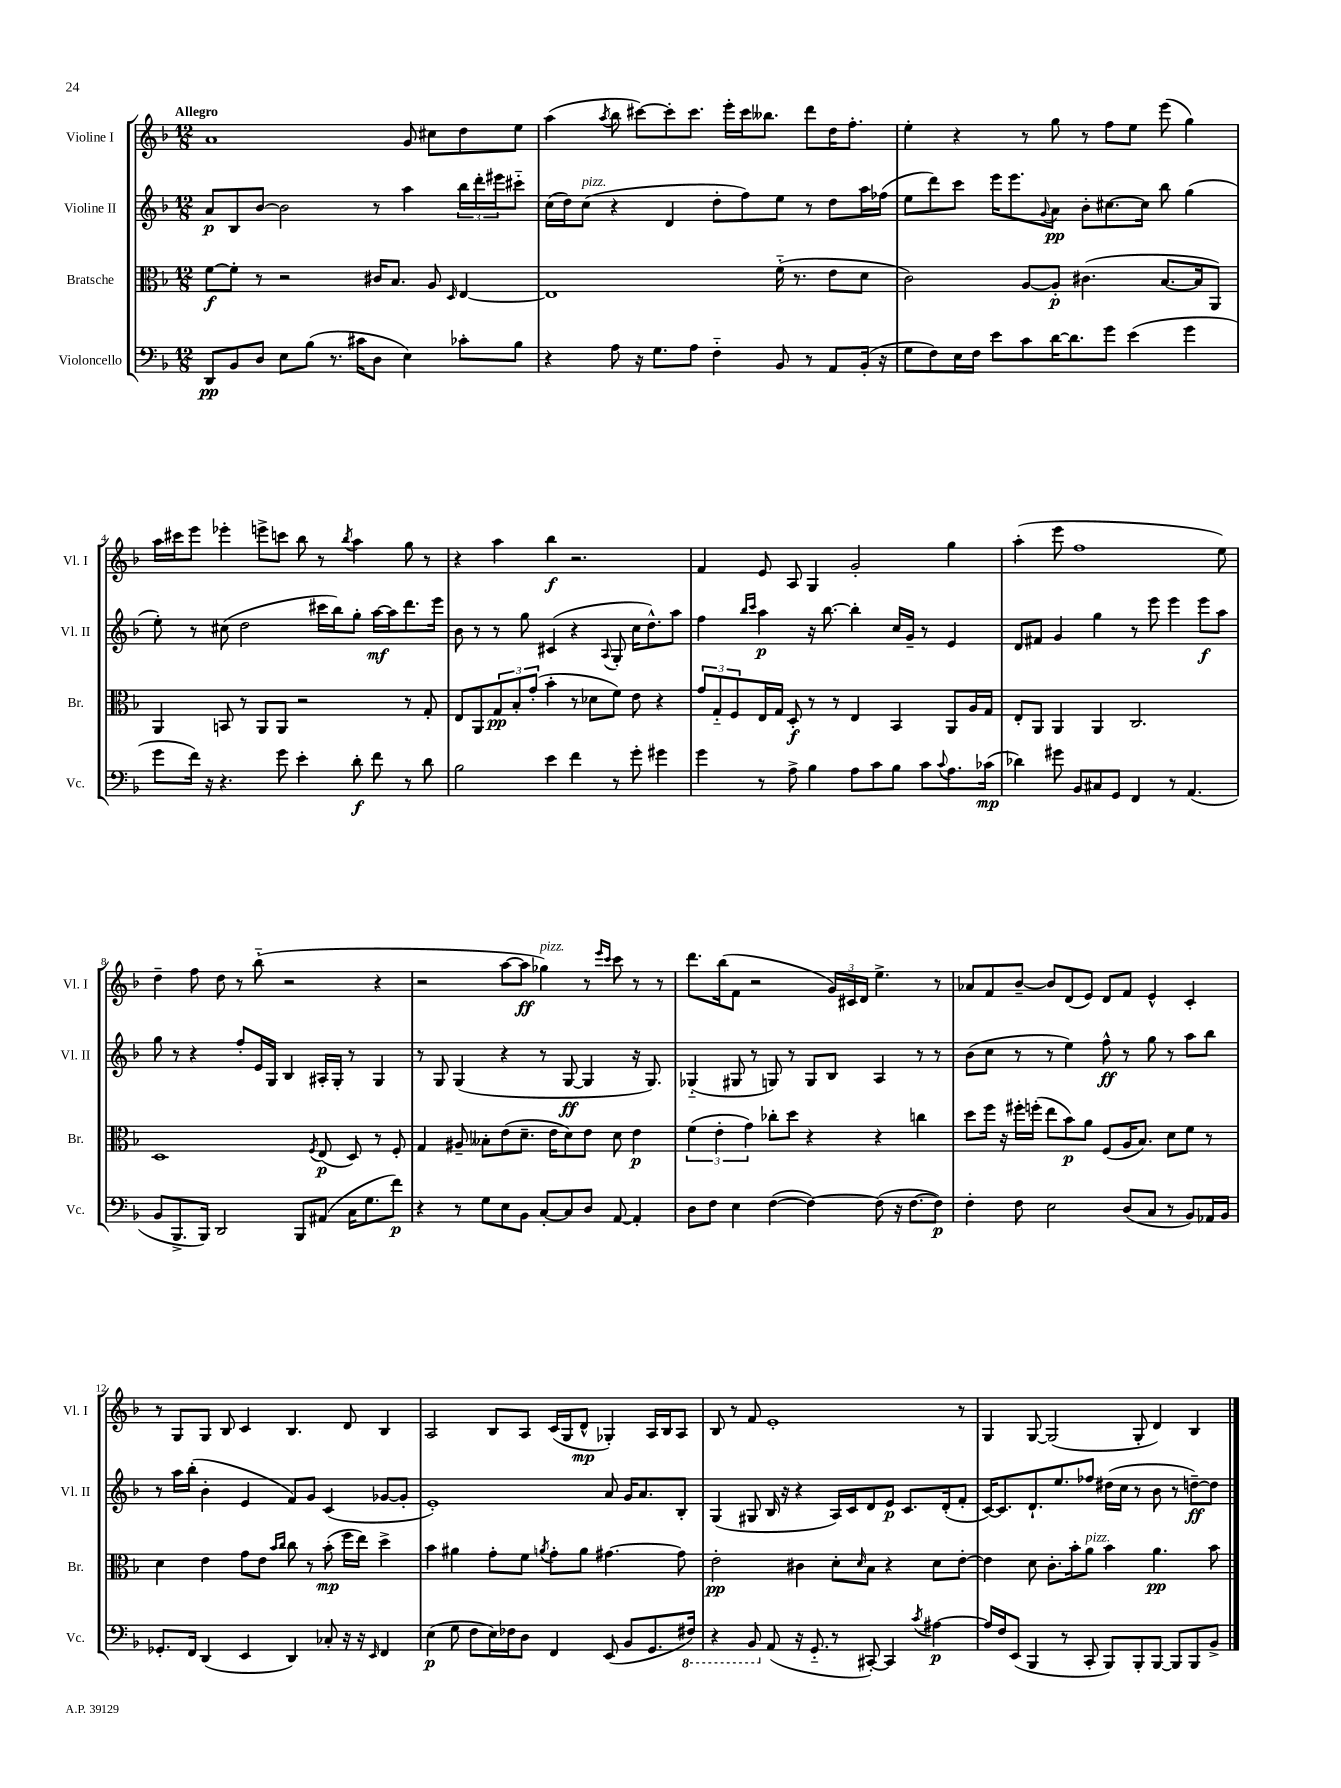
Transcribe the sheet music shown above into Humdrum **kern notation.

**kern	**dynam	**kern	**dynam	**kern	**dynam	**kern	**dynam
*part4	*part4	*part3	*part3	*part2	*part2	*part1	*part1
*staff4	*staff4	*staff3	*staff3	*staff2	*staff2	*staff1	*staff1
*I"Violoncello	*	*I"Bratsche	*	*I"Violine II	*	*I"Violine I	*
*I'Vc.	*	*I'Br.	*	*I'Vl. II	*	*I'Vl. I	*
*clefF4	*	*clefC3	*	*clefG2	*	*clefG2	*
*k[b-]	*	*k[b-]	*	*k[b-]	*	*k[b-]	*
*M12/8	*	*M12/8	*	*M12/8	*	*M12/8	*
=1	=1	=1	=1	=1	=1	=1	=1
!	!	!	!	!	!	!LO:TX:a:B:t=Allegro	!
8DD/L	pp	[8f\L	f	8a/L	p	1a	.
8BB-/	.	8f'\J]	.	8B-/	.	.	.
8D/J	.	8r	.	[8b-/J	.	.	.
8E\L	.	2r	.	2b-\]	.	.	.
(8B-\J	.	.	.	.	.	.	.
8.r	.	.	.	.	.	.	.
16c#X\KL	.	.	.	.	.	.	.
8D\J	.	16c#X/KL	.	8r	.	.	.
.	.	8.B-/J	.	.	.	.	.
4E\)	.	.	.	4aa\	.	8g/	.
.	.	8A/	.	.	.	8cc#X\L	.
.	.	16qqD/	.	.	.	.	.
8c-X'\L	.	[4E/	.	24bb-\LL	.	8dd\	.
.	.	.	.	24ddd'\	.	.	.
.	.	.	.	24eee#X\J	.	.	.
8B-\J	.	.	.	8ccc#X\J	.	8ee\J	.
=2	=2	=2	=2	=2	=2	=2	=2
4r	.	1E]	.	(16cc\LL	.	(4aa\	.
.	.	.	.	16dd\J)	.	.	.
!	!	!	!	!LO:TX:a:i:t=pizz.	!	!	!
.	.	.	.	(8cc\J	.	.	.
.	.	.	.	.	.	8qaa/	.
8A\	.	.	.	4r	.	8bb-\	.
16r	.	.	.	.	.	[8ccc#X\L)	.
8.G\L	.	.	.	.	.	.	.
.	.	.	.	4d/	.	8ccc#'\]	.
8A\J	.	.	.	.	.	8.ccc#\J	.
4F\	.	.	.	8dd'\L	.	.	.
.	.	.	.	.	.	16eee'\LL	.
.	.	.	.	8ff\)	.	16ccc#\J	.
.	.	.	.	.	.	8.bb--X\J	.
8BB-/	.	(16f\	.	8ee\J	.	.	.
.	.	8.r	.	.	.	.	.
8r	.	.	.	8r	.	8ddd\L	.
8AA/L	.	8e\L	.	8dd\L	.	16dd\K	.
.	.	.	.	.	.	8.ff'\J	.
(16BB-'/Jk	.	8d\J	.	16aa\L	.	.	.
16r	.	.	.	(16ff-X\JJ	.	.	.
=3	=3	=3	=3	=3	=3	=3	=3
8G\L	.	2c\)	.	8ee\L	.	4ee'\	.
8F\)	.	.	.	8ddd\)	.	.	.
16E\L	.	.	.	8ccc\J	.	4r	.
16F\JJ	.	.	.	.	.	.	.
8e\L	.	.	.	16eee\KL	.	.	.
.	.	.	.	8.eee\	.	.	.
8c\	.	[8A/L	.	.	.	8r	.
.	.	.	.	8qqg/	.	.	.
[16d\K	.	8A'/J]	p	8a\J	pp	8gg\	.
8.d\]	.	.	.	.	.	.	.
.	.	(4.c#X\	.	8b-'\L	.	8r	.
8g\J	.	.	.	[8.cc#X\	.	8ff\L	.
(4e\	.	.	.	.	.	8ee\J	.
.	.	.	.	16cc#\Jk]	.	.	.
.	.	[8.B-/L	.	8bb-\	.	(8eee\	.
4g\	.	.	.	(4gg\	.	4gg\)	.
.	.	16B-/k]	.	.	.	.	.
.	.	8AA/J)	.	.	.	.	.
!!LO:LB:g=z
=4	=4	=4	=4	=4	=4	=4	=4
8g\L	.	4AA/	.	8ee'\)	.	16aa\LL	.
.	.	.	.	.	.	16ccc#X\J	.
16f\Jk)	.	.	.	8r	.	8eee\J	.
16r	.	.	.	.	.	.	.
4.r	.	8BBn/	.	(8cc#X\	.	4eee-X'\	.
.	.	8r	.	2dd\	.	.	.
.	.	8AA/L	.	.	.	8eeen^\L	.
8g\	.	8AA/J	.	.	.	8cccn\J	.
4e'\	.	2r	.	.	.	8bb-\	.
.	.	.	.	16ccc#X\LL	.	8r	.
.	.	.	.	16bb-\J)	.	.	.
.	.	.	.	.	.	8qbb-/	.
8d'\	f	.	.	8gg'\J	.	4aa\	.
8f\	.	.	.	[16aa\LL	mf	.	.
.	.	.	.	16aa\J]	.	.	.
8r	.	8r	.	8.ddd\	.	8gg\	.
8d\	.	8G'/	.	.	.	8r	.
.	.	.	.	16eee\Jk	.	.	.
=5	=5	=5	=5	=5	=5	=5	=5
2B-\	.	8E/L	.	8b-\	.	4r	.
.	.	8AA/	.	8r	.	.	.
.	.	12G/	pp	8r	.	4aa\	.
.	.	12B-'/	.	.	.	.	.
.	.	.	.	8gg\	.	.	.
.	.	(12g'/J	.	.	.	.	.
4e\	.	4b-'\	.	(4c#X/	.	4bb-\	f
4f\	.	8r	.	4r	.	2.r	.
.	.	8d-X\L	.	.	.	.	.
.	.	.	.	8qqA/	.	.	.
8r	.	8f\J)	.	8G'/	.	.	.
8g'\	.	8e\	.	16cc\KL	.	.	.
.	.	.	.	8.dd^^\)	.	.	.
4g#X\	.	4r	.	.	.	.	.
.	.	.	.	8aa\J	.	.	.
=6	=6	=6	=6	=6	=6	=6	=6
4g\	.	12g/L	.	4ff\	.	4f/	.
.	.	12G/	.	.	.	.	.
.	.	12F/	.	.	.	.	.
.	.	.	.	16qqbb-/LL	.	.	.
.	.	.	.	16qqccc/JJ	.	.	.
8r	.	16E/L	.	4aa\	p	8e/	.
.	.	16G/JJ	.	.	.	.	.
8A^\	.	8D'/	f	.	.	8A/	.
4B-\	.	8r	.	16r	.	4G/	.
.	.	.	.	[8.bb-\	.	.	.
.	.	8r	.	.	.	.	.
8A\L	.	4E/	.	4bb-'\]	.	2g'/	.
8c\	.	.	.	.	.	.	.
8B-\J	.	4BB-/	.	16cc/LL	.	.	.
.	.	.	.	16g~/JJ	.	.	.
8c\L	.	.	.	8r	.	.	.
8qqc/	.	.	.	.	.	.	.
8.A\	.	8AA/L	.	4e/	.	4gg\	.
.	.	16A/L	.	.	.	.	.
(16c-X\Jk	mp	16G/JJ	.	.	.	.	.
=7	=7	=7	=7	=7	=7	=7	=7
4d-X\)	.	8E'/L	.	8d/L	.	(4aa'\	.
.	.	8AA/J	.	8f#X/J	.	.	.
8g#X\	.	4AA/	.	4g/	.	8eee\	.
8BB-/L	.	.	.	.	.	1ff	.
8C#X/	.	4AA/	.	4gg\	.	.	.
8GG/J	.	.	.	.	.	.	.
4FF/	.	2.C/	.	8r	.	.	.
.	.	.	.	8eee\	.	.	.
8r	.	.	.	4eee\	.	.	.
(4.AA/	.	.	.	.	.	.	.
.	.	.	.	8eee\L	f	.	.
.	.	.	.	8aa\J	.	8ee\)	.
!!LO:LB:g=z
=8	=8	=8	=8	=8	=8	=8	=8
8BB-/L	.	1D	.	8gg\	.	4dd~\	.
8.BBB-^/	.	.	.	8r	.	.	.
.	.	.	.	4r	.	8ff\	.
16BBB-/Jk)	.	.	.	.	.	.	.
2DD/	.	.	.	.	.	8dd\	.
.	.	.	.	8ff'/L	.	8r	.
.	.	.	.	16e/L	.	(8bb-\	.
.	.	.	.	16G/JJ	.	.	.
.	.	.	.	4B-/	.	2r	.
8BBB-/L	.	.	.	.	.	.	.
.	.	8qF/	.	.	.	.	.
(8AA#X/J	.	(8E/	p	16A#X'/LL	.	.	.
.	.	.	.	16G'/JJ	.	.	.
16C\KL	.	8D/)	.	8r	.	.	.
8.G\	.	.	.	.	.	.	.
.	.	8r	.	4G/	.	4r	.
8f\J)	p	8F'/	.	.	.	.	.
=9	=9	=9	=9	=9	=9	=9	=9
4r	.	4G/	.	8r	.	2r	.
.	.	.	.	8G/	.	.	.
8r	.	8A#X~/	.	(4G/	.	.	.
8G\L	.	8B--X'\L	.	.	.	.	.
8E\	.	(8e\	.	4r	.	[8aa\L	.
8BB-\J	.	8.d~\J	.	.	.	8aa\J]	ff
!	!	!	!	!	!	!LO:TX:a:i:t=pizz.	!
[8C'/L	.	.	.	8r	.	4gg-X\)	.
.	.	16e\KL	.	.	.	.	.
8C/]	.	8d\)	.	[8G/	ff	.	.
8D/J	.	8e\J	.	4G/]	.	8r	.
.	.	.	.	.	.	16qqeee/LL	.
.	.	.	.	.	.	16qqccc/JJ	.
[8AA/	.	8d\	.	.	.	8ccc\	.
4AA'/]	.	4e\	p	16r	.	8r	.
.	.	.	.	8.G/)	.	.	.
.	.	.	.	.	.	8r	.
=10	=10	=10	=10	=10	=10	=10	=10
8D\L	.	(6f\	.	(4G-X/	.	8.ddd\L	.
8F\J	.	.	.	.	.	.	.
.	.	6e'\	.	.	.	.	.
.	.	.	.	.	.	(16bb-\k	.
4E\	.	.	.	8G#X/	.	8f\J	.
.	.	6g\)	.	.	.	.	.
.	.	.	.	8r	.	2r	.
([4F\	.	8cc-X'\L	.	8Gn/)	.	.	.
.	.	8dd\J	.	8r	.	.	.
4F\_)	.	4r	.	8G/L	.	.	.
.	.	.	.	8B-/J	.	24g/LL)	.
.	.	.	.	.	.	24c#X/	.
.	.	.	.	.	.	24d/JJ	.
(8F\]	.	4r	.	4A/	.	4.ee^\	.
16r	.	.	.	.	.	.	.
[8.F\L	.	.	.	.	.	.	.
.	.	4ccn\	.	8r	.	.	.
8F\J])	p	.	.	8r	.	8r	.
=11	=11	=11	=11	=11	=11	=11	=11
4F'\	.	8dd\L	.	(8b-\L	.	8a-X/L	.
.	.	16ff\Jk	.	8cc\J	.	8f/	.
.	.	16r	.	.	.	.	.
8F\	.	16ff#X'\LL	.	8r	.	[8b-~/J	.
.	.	(16ffn'\JJ	.	.	.	.	.
2E\	.	8ee\L	.	8r	.	8b-/L]	.
.	.	8b-\)	p	4ee\)	.	(8d/	.
.	.	8a\J	.	.	.	8e/J)	.
.	.	(8F/L	.	8ff^^\	ff	8d/L	.
(8D/L	.	16A/K	.	8r	.	8f/J	.
.	.	8.B-/J)	.	.	.	.	.
8C/J	.	.	.	8gg\	.	4e^^/	.
8r	.	8d\L	.	8r	.	.	.
8BB-/L)	.	8f\J	.	8aa\L	.	4c'/	.
16AA-X/L	.	8r	.	8bb-\J	.	.	.
16BB-/JJ	.	.	.	.	.	.	.
!!LO:LB:g=z
=12	=12	=12	=12	=12	=12	=12	=12
8.GG-X'/L	.	4d\	.	8r	.	8r	.
.	.	.	.	16aa\LL	.	8G/L	.
16FF/Jk	.	.	.	(16bb-'\JJ	.	.	.
(4DD/	.	4e\	.	4b-'\	.	8G/J	.
.	.	.	.	.	.	8B-/	.
4EE/	.	8g\L	.	4e/	.	4c/	.
.	.	8e\J	.	.	.	.	.
.	.	16qqb-/LL	.	.	.	.	.
.	.	16qqcc/JJ	.	.	.	.	.
4DD/)	.	8cc\	.	8f/L)	.	4.B-/	.
.	.	8r	.	8g/J	.	.	.
8C-X'/	.	(8b-'\	mp	(4c/	.	.	.
16r	.	16ff\LL	.	.	.	8d/	.
16r	.	16ee\JJ)	.	.	.	.	.
16qqEE/	.	.	.	.	.	.	.
4FF/	.	4dd^\	.	[8g-X/L	.	4B-/	.
.	.	.	.	8g-'/J]	.	.	.
=13	=13	=13	=13	=13	=13	=13	=13
(4E\	p	4b-\	.	1e')	.	2A/	.
8G\	.	4a#X\	.	.	.	.	.
8F\L	.	.	.	.	.	.	.
16E\L)	.	8g'\L	.	.	.	8B-/L	.
16F-X\J	.	.	.	.	.	.	.
8D\J	.	8f\J	.	.	.	8A/J	.
.	.	8qan/	.	.	.	.	.
4FF/	.	8g'\L	.	.	.	(16c/LL	.
.	.	.	.	.	.	16G/J	.
.	.	8a\J	.	.	.	8d^^/J	mp
(8EE/	.	[4.g#X\	.	8a/	.	4G-X'/)	.
8BB-/L	.	.	.	16g/KL	.	.	.
.	.	.	.	8.a/	.	.	.
8.GG/	.	.	.	.	.	16A/LL	.
.	.	.	.	.	.	16B-/J	.
.	.	8g#\]	.	8B-'/J	.	8A/J	.
*8ba	*	*	*	*	*	*	*
16FF#X/Jk)	.	.	.	.	.	.	.
=14	=14	=14	=14	=14	=14	=14	=14
4r	.	2e'\	pp	(4G/	.	8B-/	.
.	.	.	.	.	.	8r	.
8BBB-/	.	.	.	8G#X/	.	8f/	.
*X8ba	*	*	*	*	*	*	*
(8AA/	.	.	.	16B-/	.	1e'	.
.	.	.	.	16r	.	.	.
16r	.	4c#X\	.	4r	.	.	.
8.GG/	.	.	.	.	.	.	.
8r	.	8d'\L	.	16A/LL)	.	.	.
.	.	.	.	16c/J	.	.	.
.	.	16qqd/	.	.	.	.	.
[8CC#X'/)	.	8B-\J	.	8d/	.	.	.
4CC#/]	.	4r	.	8e/J	p	.	.
.	.	.	.	8.c/L	.	.	.
8qc/	.	.	.	.	.	.	.
[4A#X\	p	8d\L	.	.	.	.	.
.	.	.	.	(16d'/k	.	.	.
.	.	[8e'\J	.	8f'/J	.	8r	.
=15	=15	=15	=15	=15	=15	=15	=15
16A#/LL]	.	4e\]	.	[16c/KL)	.	4G/	.
16F/J	.	.	.	8.c/]	.	.	.
(8EE/J	.	.	.	.	.	.	.
4BBB-/	.	8d\	.	8.d`/	.	[8G/	.
.	.	8.c'\L	.	.	.	(2G/]	.
.	.	.	.	8.ee/	.	.	.
8r	.	.	.	.	.	.	.
.	.	16b-'\k	.	.	.	.	.
!	!	!LO:TX:a:i:t=pizz.	!	!	!	!	!
8CC'/	.	8a\J	.	8ff-X/J	.	.	.
8BBB-/L)	.	4b-\	.	(16dd#X\LL	.	.	.
.	.	.	.	16cc\JJ	.	.	.
8BBB-'/	.	.	.	8r	.	8G'/	.
[8BBB-/J	.	4.a\	pp	8b-\	.	4d/)	.
8BBB-/L]	.	.	.	8r	.	.	.
8BBB-/	.	.	.	[8ddn~\L)	ff	4B-/	.
8BB-^/J	.	8b-\	.	8dd\J]	.	.	.
==	==	==	==	==	==	==	==
*-	*-	*-	*-	*-	*-	*-	*-
